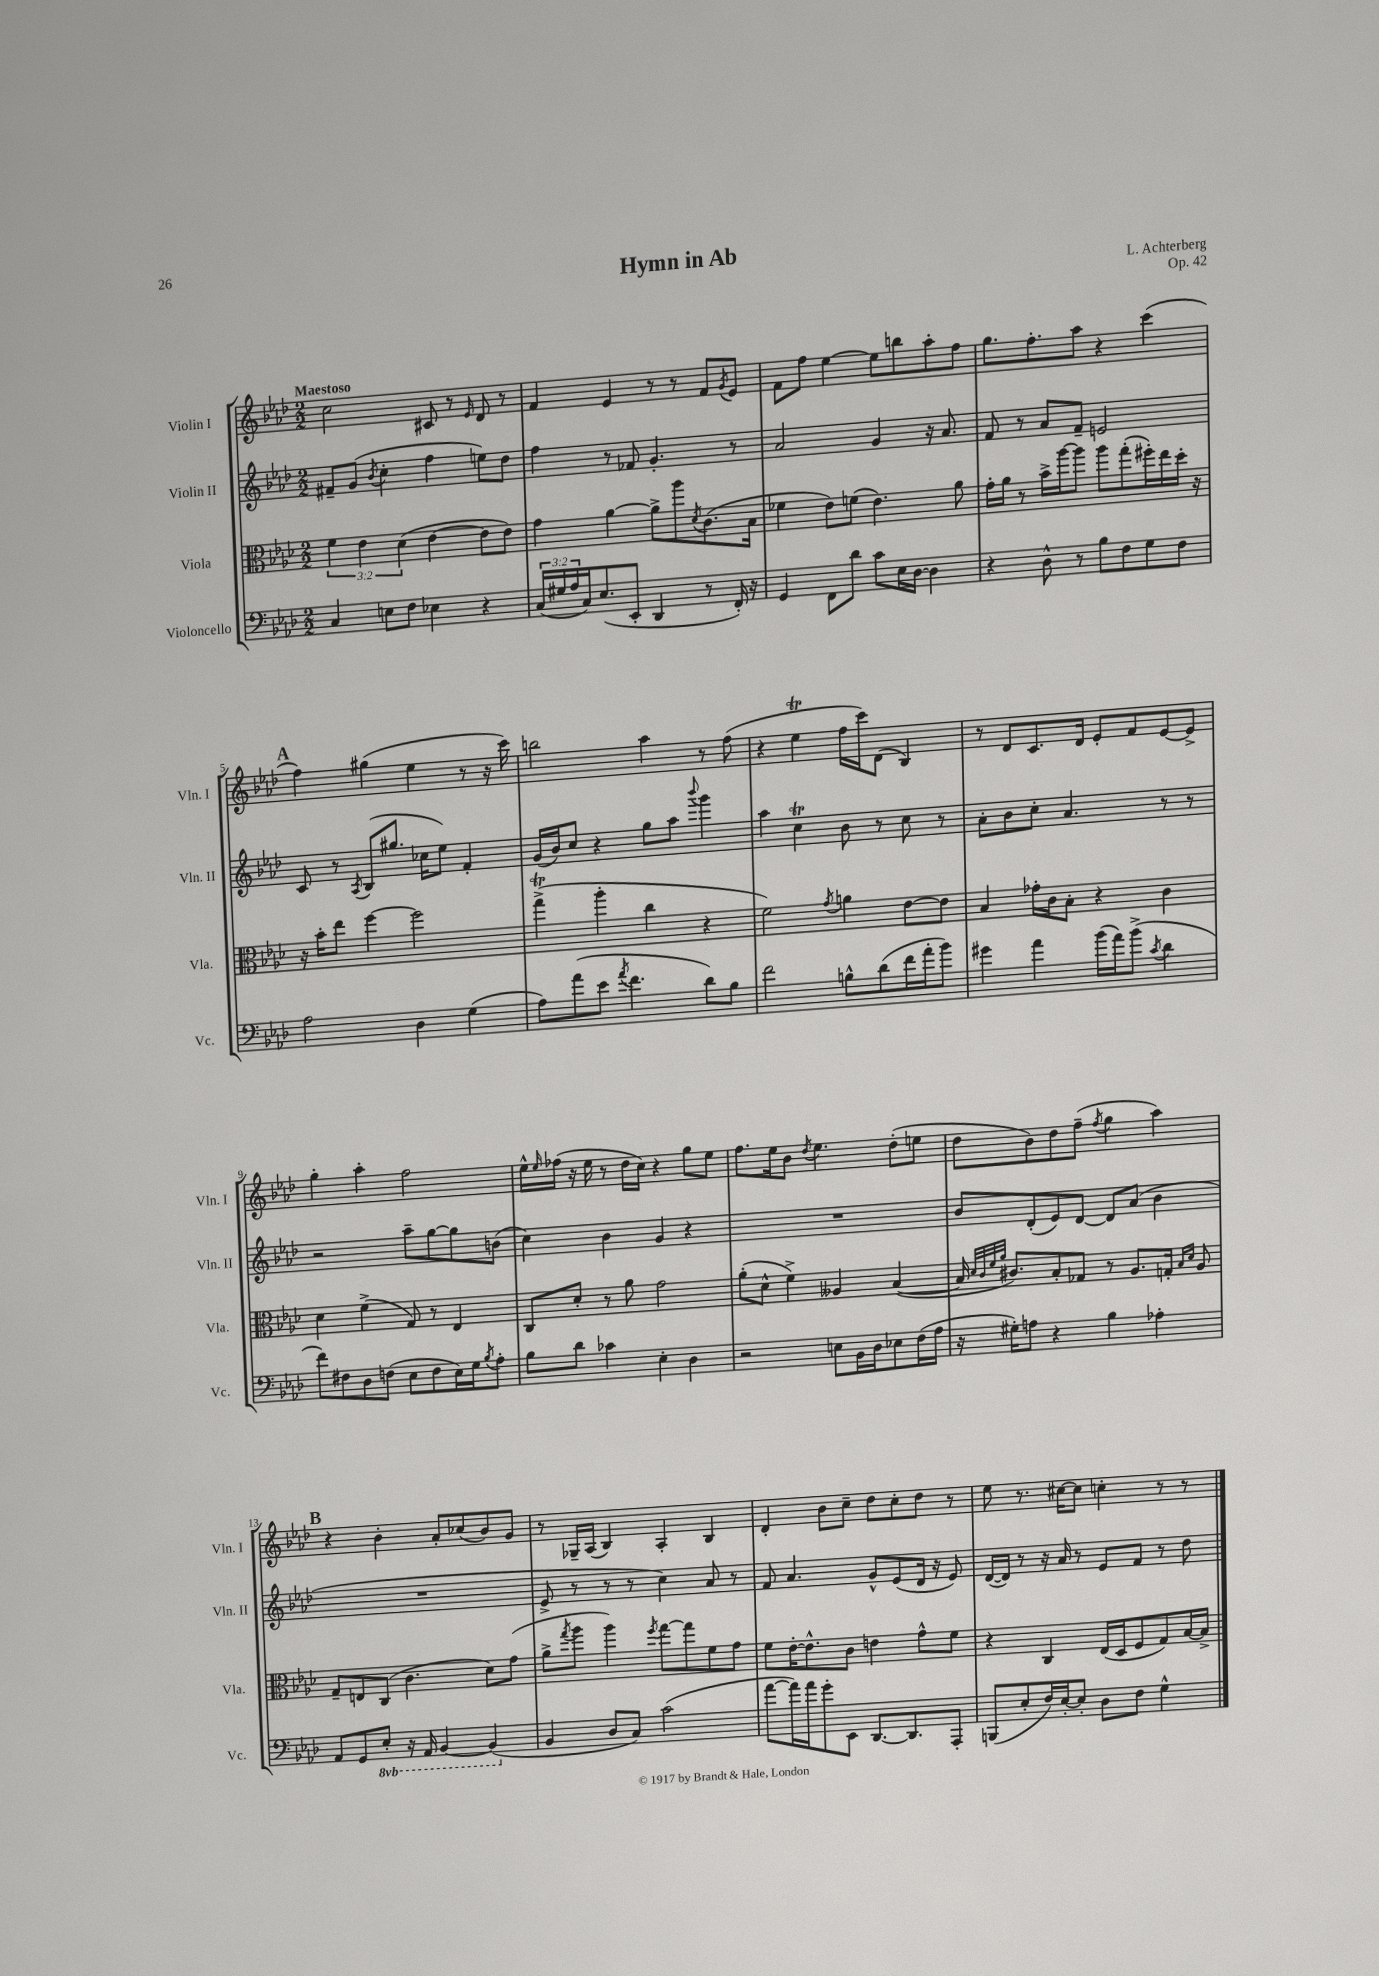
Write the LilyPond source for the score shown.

\header { title = "Hymn in Ab" composer = "L. Achterberg" opus = "Op. 42" }
<<
\new StaffGroup <<
\new Staff = "s0" \with { instrumentName = "Violin I" shortInstrumentName = "Vln. I" } {
    \clef treble \key aes \major \numericTimeSignature \time 2/2 \tempo "Maestoso"
    c''2 cis'8 r8 \grace { ees'16 } des'8 r8 |
    f'4 ees'4 r8 r8 f'8 \acciaccatura { g'8 } ees'8 |
    f'8 f''8 ees''4~ ees''8 b''8 aes''8-. f''8 |
    g''8. f''8.-. aes''8 r4 c'''4( |
    \mark \markup { \bold "A" } f''4) gis''4( ees''4 r8 r16 c'''16) |
    b''2 aes''4 r8 f''8( |
    r4 ees''4\trill f''16 c'''16) des'8( bes4) |
    r8 des'8 c'8. des'16 ees'8-. f'8 ees'8~ ees'8-> |
    g''4-. aes''4-. f''2 |
    ees''16-^ \grace { ees''16 } fes''16( r16 ees''16 r8 des''16 c''16) r4 g''8 ees''8 |
    f''8. ees''16 bes'8 \acciaccatura { des''8 } ees''4. des''8-.( e''8 |
    des''8 bes'8) des''8 f''8--( \acciaccatura { f''8 } g''4 aes''4) |
    \mark \markup { \bold "B" } r4 bes'4-. aes'8-. ces''8( bes'8) g'8 |
    r8 ges16-- aes16( bes4) aes4-. bes4 |
    des'4-. bes'8 c''8-- des''8 c''8-. des''8 r8 |
    ees''8 r8. cis''16~ cis''8 c''4-. r8 r8 \bar "|." |
}
\new Staff = "s1" \with { instrumentName = "Violin II" shortInstrumentName = "Vln. II" } {
    \clef treble \key aes \major \numericTimeSignature \time 2/2
    fis'8-- g'8( \acciaccatura { bes'8 } c''4-. f''4 e''8) des''8 |
    f''4 r8 fes'8 g'4.-. r8 |
    aes'2 g'4 r16 aes'8. |
    f'8 r8 aes'8 f'8-- e'2 |
    \mark \markup { \bold "A" } c'8 r8 \acciaccatura { aes8 } bes8( gis''8. ces''16 ees''8) f'4-. |
    g'16( bes'16) c''8 r4 g''8 aes''8 \appoggiatura { bes'''8 } g'''4 |
    aes''4 c''4\trill bes'8 r8 c''8 r8 |
    aes'8-. bes'8 c''8-. aes'4. r8 r8 |
    r2 aes''8-- g''8~ g''8 b'8( |
    c''4) bes'4 g'4 r4 |
    R1 |
    bes'8 des'8-.( ees'8) des'8~ des'8 aes'8( bes'4 |
    \mark \markup { \bold "B" } R1 |
    ees'8-> r8 r8 r8 c''4) aes'8 r8 |
    f'8 aes'4. g'8-^ ees'8( des'16 r16 ees'8) |
    des'16~( des'16) r8 r16 aes'16 r8 ees'8 f'8 r8 des''8 \bar "|." |
}
\new Staff = "s2" \with { instrumentName = "Viola" shortInstrumentName = "Vla." } {
    \clef alto \key aes \major \numericTimeSignature \time 2/2 \override Staff.TupletNumber.text = #tuplet-number::calc-fraction-text
    \tuplet 3/2 { f'4 ees'4 des'4( } ees'4~ ees'8 ees'8) |
    g'4 aes'4~ aes'8-> aes''8 \acciaccatura { des'8 } c'8.( bes16 |
    fes'4 ees'8) f'8( ees'4.) aes'8 |
    g'16-. aes'16 r8 bes'16-> aes''16~ aes''8 aes''8 g''8-.( fis''16-.) ees''16 des''16-. r16 |
    \mark \markup { \bold "A" } r16 bes'16-. ees''8 f''4~ f''2 |
    g''4->\trill( aes''4-. c''4 r4 |
    f'2) \acciaccatura { g'8 } a'4 ees'8~ ees'8 |
    bes4 ges'16-. c'16 bes8-. r4 c'4 |
    des'4 f'4->( g8) r8 ees4 |
    c8 des'8-. r8 aes'8 g'2 |
    aes'8-.( des'8-^ f'4->) aeses4 bes4~( |
    bes16 \grace { des'32 c'32 f'32 aes'32 } cis'8.) bes8-. ges8 r8 aes8. g16-. \grace { bes16 des'16 } aes8 |
    \mark \markup { \bold "B" } g8-- e8 c8( c'4. des'8) g'8( |
    aes'8-> \acciaccatura { g''8 } aes''8 aes''4) \acciaccatura { f''8 } g''8~ g''8 f'8 g'8 |
    f'8 ees'16~-. ees'8.-^ c'8 e'4 g'8-^ f'8 |
    r4 c4 ees16( des16 f8 g8) bes16~ bes16-> \bar "|." |
}
\new Staff = "s3" \with { instrumentName = "Violoncello" shortInstrumentName = "Vc." } {
    \clef bass \key aes \major \numericTimeSignature \time 2/2 \override Staff.TupletNumber.text = #tuplet-number::calc-fraction-text \set Staff.ottavationMarkups = #ottavation-simple-ordinals
    c4 e8 f8 ees4 r4 |
    \tuplet 3/2 { c16( gis16 aes16 } c16) ees8.( ees,8-. des,4 r8 f,16-.) r16 |
    g,4 f,8 des'8 c'8 ees16 des16~ des4 |
    r4 des8-^ r8 bes8 f8 g8 f8 |
    \mark \markup { \bold "A" } aes2 des4 g4( |
    aes8) aes'8( ees'8 \acciaccatura { aes'8 } f'4. des'8) bes8 |
    f'2 b8-^ des'8( f'16 aes'16-. bes'8) |
    gis'4 aes'4 bes'16( aes'16) bes'8->( \acciaccatura { c'8 } des'4 |
    f'8) fis8 des8 f8( ees8 f8 ees16) g16 \acciaccatura { bes8 } aes8-. |
    bes8 des'8 ces'4 ees4-. des4 |
    r2 e8 bes,16 des16 ees8 f16( aes16 |
    r16 gis16-.) a8 r4 bes4 aes4-. |
    \mark \markup { \bold "B" } aes,8 g,8 \ottava #-1 ees,8-. r16 aes,,16 bes,,4~ bes,,4( \ottava #0 |
    bes,4 des8 c8) c'2( |
    aes'8~ aes'16) aes'16 g'8-. ees,8 des,8.~ des,8. aes,,8-. |
    b,,8( ees8-. f16) ees16~-. ees8-. des8 f8 g4-^ \bar "|." |
}
>>
>>
